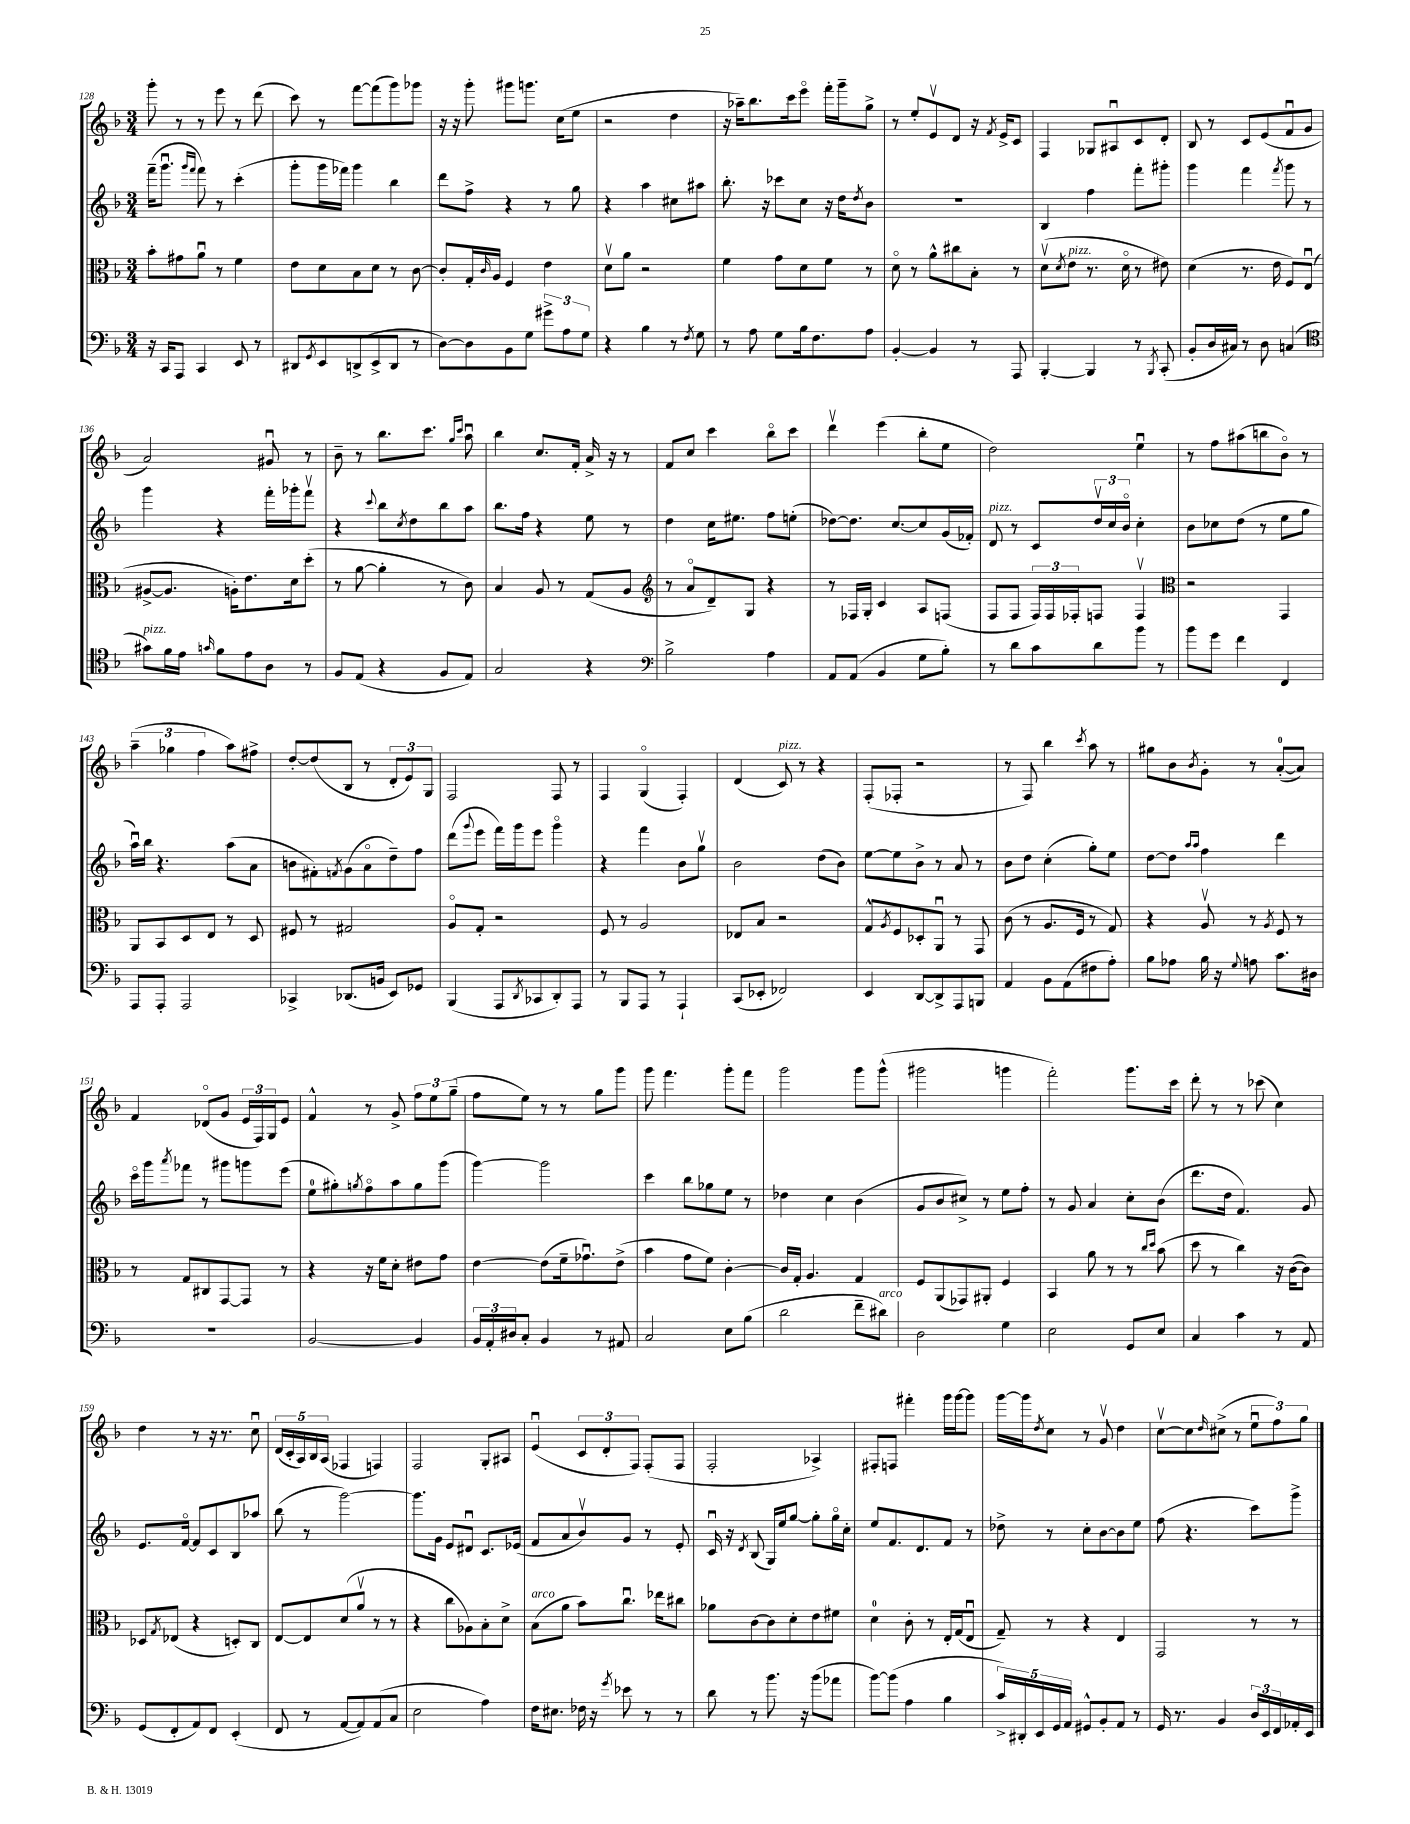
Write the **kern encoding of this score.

**kern	**kern	**kern	**kern
*part4	*part3	*part2	*part1
*staff4	*staff3	*staff2	*staff1
*clefF4	*clefC3	*clefG2	*clefG2
*k[b-]	*k[b-]	*k[b-]	*k[b-]
*M3/4	*M3/4	*M3/4	*M3/4
=128	=128	=128	=128
16r	8b-'\L	(16fff~\KL	8ggg'\
16CC/KL	.	8.gggu\J	.
8AAA/J	8g#X\	.	8r
.	.	16qqggg/LL	.
.	.	16qqfff/JJ	.
4CC/	8au\J	8fff\)	8r
.	8r	8r	8eee\
8EE/	4f\	(4ccc'\	8r
8r	.	.	(8ddd\
=129	=129	=129	=129
8DD#X/L	8e\L	8ggg'\L	8ccc\)
8qGG/	.	.	.
8EE/	8d\	16ggg\L	8r
.	.	16fff-X\JJ)	.
(8DDn^/	8B-\	4ggg\	[8fff\L
8EE^/	8d\J	.	(8fff\]
8DD/J	8r	4bb-\	8ggg\)
8r	[8c\	.	8ggg-X\J
=130	=130	=130	=130
[8D\L)	8c'/L]	8ddd\L	16r
.	.	.	16r
8D\]	16G'/L	8ff^\J	8ggg'\
.	16qqc/	.	.
.	16A/JJ	.	.
8BB-\	4F/	4r	8ggg#X\L
8G\J	.	.	8.gggn\J
12g#X^\L	4e\	8r	.
.	.	.	(16cc\KL
12A\	.	.	.
.	.	8gg\	8ee\J
12G\J	.	.	.
=131	=131	=131	=131
4r	8dv\L	4r	2r
.	8a\J	.	.
4B-\	2r	4aa\	.
8r	.	8cc#X\L	4dd\
8qF/	.	.	.
8G\	.	8aa#X\J	.
=132	=132	=132	=132
8r	4f\	8.bb-'\	16r
.	.	.	16aa-X~\KL)
8A\	.	.	8.bb-\
.	.	16r	.
8G\L	8g\L	8ccc-X\L	.
.	.	.	16ccc\k
16B-\k	8d\	8cc\J	8eee\J
8.F\	.	.	.
.	8f\J	16r	16fff'\LL
.	.	16dd\KL	16ggg~\J
.	.	8qdd/	.
8A\J	8r	8b-\J	8gg^\J
=133	=133	=133	=133
[4BB-'/	8d\	2.r	8r
.	8r	.	8ee'/L
4BB-/]	8a^^\L	.	8ev/
.	8cc#X\	.	8d/J
8r	8B-'\J	.	16r
.	.	.	8qf/
.	.	.	16e^/KL
8AAA/	8r	.	8c/J
=134	=134	=134	=134
[4BBB-'/	(8dv\L	4B-/	4F/
.	8qd/	.	.
!	!LO:TX:a:i:t=pizz.	!	!
.	8e\J	.	.
4BBB-/]	8.r	4ff\	8G-X/L
.	.	.	8A#Xu/
.	16d\	.	.
8r	8r	8fff'\L	8c/
8qBBB-/	.	.	.
(8CC'/	8e#X\)	8ggg#X'\J	8d'/J
=135	=135	=135	=135
8BB-'/L	(4d\	4ggg\	8B-/
16D/L	.	.	8r
16C#X/JJ)	.	.	.
8r	8.r	4fff\	8c/L
8D\	.	.	(8e/
.	16e\	.	.
.	.	8qfff/	.
(4Cn/	8F/L)	8ggg\	8fu/
.	(8Eu/J	8r	8g/J
!!LO:LB:g=z
=136	=136	=136	=136
*clefC4	*	*	*
!LO:TX:a:i:t=pizz.	!	!	!
8g#X\L)	[8A#X^/L	4ggg\	2a/)
16f\L	8.A#/J]	.	.
16e\JJ	.	.	.
16qqgn/	.	.	.
8f\L	.	4r	.
.	16An'\KL)	.	.
8e\	8.e\	.	.
8A\J	.	16fff'\LL	8g#Xu/
.	16d\k	16ggg-X'\J	.
8r	(8dd'\J	8fffv\J	8r
=137	=137	=137	=137
8F/L	8r	4r	8b-~\
(8E/J	[8a\	.	8r
.	.	8qqccc/	.
4r	4a'\]	8bb-\L	8.bb-\L
.	.	8qcc/	.
.	.	8dd\	.
.	.	.	8.ccc\J
8F/L	8r	8bb-\	.
.	.	.	16qqgg/LL
.	.	.	16qqccc/JJ
8E/J)	8c\)	8aa\J	8aau\
=138	=138	=138	=138
2G/	4B-/	8.bb-\L	4bb-\
.	.	16ff\Jk	.
.	8A/	4r	8.cc/L
.	8r	.	.
.	.	.	16f'/Jk
4r	(8G/L	8ee\	16a^/
.	.	.	16r
.	8A/J	8r	8r
=139	=139	=139	=139
*clefF4	*clefG2	*	*
2B-^\	8r	4dd\	8f/L
.	8a/L	.	8cc/J
.	8d~/)	16cc\KL	4ccc\
.	.	8.ee#X\J	.
.	8G/J	.	.
4A\	4r	8ff\L	8bb-\L
.	.	(8een'\J	8ccc\J
=140	=140	=140	=140
8AA/L	8r	[8dd-X\L)	4dddv\
(8AA/J	16F-X/LL	8.dd-\J]	.
.	16G'/JJ	.	.
4BB-/	4c/	.	(4eee\
.	.	[8.cc/L	.
8G\L	8A/L	8cc/]	8bb-'\L
8B-'\J)	(8Fn/J	(16g/L	8ee\J
.	.	16f-X'/JJ)	.
=141	=141	=141	=141
!	!	!LO:TX:a:i:t=pizz.	!
8r	8F/L	8d/	2dd\)
8d\L	8F/J	8r	.
8c\	24F/LL)	8c/L	.
.	24F/	.	.
.	24F-X'/J	.	.
8d\	8Fn/J	24ddv/L	.
.	.	24cc/	.
.	.	24b-/JJ	.
8b-\J	4Fv/	4cc'\	4eeu\
8r	.	.	.
=142	=142	=142	=142
*	*clefC3	*	*
8b-\L	2r	8b-\L	8r
8g\J	.	8cc-X\	8ff\L
4f\	.	(8dd\J	(8aa#X\
.	.	8r	8bbn\
4FF/	4GG/	8ee\L	8b-\J)
.	.	8gg\J	8r
!!LO:LB:g=z
=143	=143	=143	=143
8AAA/L	8AA/L	16aau\LL)	(6aa~\
.	.	16bb-\JJ	.
8AAA'/J	8BB-/	4.r	.
.	.	.	6gg-X\
2AAA/	8D/	.	.
.	.	.	6ff\
.	8E/J	.	.
.	8r	(8aa\L	8aa\L)
.	8D/	8a\J	8ff#X^\J
=144	=144	=144	=144
4CC-X^/	8F#X/	8bn\L	[8dd'/L
.	8r	8f#X'\)	(8dd/]
.	.	8qfn/	.
(8.DD-X/L	2G#X/	(8g\	8B-/J
.	.	8a\	8r
16BBn/Jk	.	.	.
8EE/L)	.	8dd~\)	12d'/L
.	.	.	12e/)
8GG-X/J	.	8ff\J	.
.	.	.	12G/J
=145	=145	=145	=145
(4BBB-/	8A/L	(8ddd\L	2F/
.	.	8qqggg/	.
.	8G'/J	8eee\J	.
8AAA/L	2r	16fff\LL)	.
.	.	16ggg\J	.
8qDD/	.	.	.
8CC-X/	.	8eee\J	.
8DD'/)	.	4ggg\	8F/
8AAA/J	.	.	8r
=146	=146	=146	=146
8r	8F/	4r	4F/
8BBB-/L	8r	.	.
8AAA/J	2A/	4fff\	(4G/
8r	.	.	.
4AAA`/	.	8b-\L	4F'/)
.	.	8ggv\J	.
=147	=147	=147	=147
(8CC/L	8E-X/L	2b-\	(4d/
8EE-X'/J	8B-/J	.	.
!	!	!	!LO:TX:a:i:t=pizz.
2FF-X/)	2r	.	8c/)
.	.	.	8r
.	.	(8dd\L	4r
.	.	8b-\J)	.
=148	=148	=148	=148
4EE/	8G^^/L	[8ee\L	(8F'/L
.	8qA/	.	.
.	8F/	8ee\]	8F-X'/J
[8DD/L	8D-X'/	8b-^\J	2r
8DD^/]	8AAu/J	8r	.
8AAA/	8r	8a/	.
8BBBn/J	8GG/	8r	.
=149	=149	=149	=149
4AA/	(8c\	8b-\L	8r
.	8r	8dd\J	8F/)
8BB-\L	8.A/L	(4cc'\	4bb-\
(8AA\	.	.	.
.	16F/Jk	.	.
.	.	.	8qccc/
8F#X\	8r	8gg'\L)	8aa\
8A'\J)	8G/)	8ee\J	8r
=150	=150	=150	=150
8B-\L	4r	[8dd\L	8gg#X\L
8A-X\J	.	8dd\J]	8b-\
.	.	16qqaa/LL	.
.	.	16qqaa/JJ	8qb-/
16B-\	8Av/	4ff\	8g'\J
16r	.	.	.
8qqG/	.	.	.
8An\	8r	.	8r
.	8qA/	.	.
8.c\L	8F/	4ddd\	([8a'/L
.	8r	.	8a/J])
16D#X\Jk	.	.	.
!!LO:LB:g=z
=151	=151	=151	=151
2.r	8r	16ccc\LL	4f/
.	.	16ggg\J	.
.	.	8qaaa/	.
.	8G/L	8fff-X\J	.
.	8C#X/	8r	(8d-X/L
.	[8GG/	8ggg#X\L	8g/J
.	8GG/J]	8gggn\	24e/LL
.	.	.	24F/)
.	.	.	24G/J
.	8r	(8eee\J	8e/J
=152	=152	=152	=152
[2BB-/	4r	8ee\L	4f^^/
.	.	8gg#X'\)	.
.	.	8qggn/	.
.	16r	8ff\	8r
.	16f\KL	.	.
.	8d'\J	8aa\	8g^/
4BB-/]	8e#X\L	8gg\	12ff\L
.	.	.	12ee\
.	8g\J	(8ggg\J	.
.	.	.	(12gg~\J
=153	=153	=153	=153
24BB-/LL	[4e\	[4ggg\)	8ff\L
24AA'/	.	.	.
24D#X/J	.	.	.
8C'/J	.	.	8ee\J)
4BB-/	(8e\L]	2ggg\]	8r
.	16f~\k	.	8r
.	8.g-Xu\)	.	.
8r	.	.	8gg\L
8AA#X/	(8e^\J	.	8ggg\J
=154	=154	=154	=154
2C/	4b-\	4ccc\	8ggg\
.	.	.	4.fff\
.	8g\L	8bb-\L	.
.	8f\J)	8gg-X\	.
8E\L	[4c'\	8ee\J	8ggg'\L
(8B-\J	.	8r	8fff\J
=155	=155	=155	=155
2d\	16c/LL]	4dd-X\	2ggg\
.	16G'/JJ	.	.
.	4.A/	.	.
.	.	4cc\	.
8f~\L	4G/	(4b-\	8ggg\L
!LO:TX:a:i:t=arco	!	!	!
8d#X\J)	.	.	(8ggg^^\J
=156	=156	=156	=156
2D\	8F/L	8g/L	2ggg#X\
.	(8AA/	8b-/	.
.	8GG-X/)	8cc#X^/J)	.
.	8AA#X'/J	8r	.
4G\	4F/	8ee\L	4gggn\
.	.	8ff'\J	.
=157	=157	=157	=157
2E\	4BB-/	8r	2fff'\)
.	.	8g/	.
.	8a\	4a/	.
.	8r	.	.
8GG/L	8r	8cc'\L	8.ggg\L
.	16qqcc/LL	.	.
.	16qqdd/JJ	.	.
8E/J	(8b-\	(8b-\J	.
.	.	.	16ccc\Jk
=158	=158	=158	=158
4C/	8dd\	8.ddd\L	8ddd'\
.	8r	.	8r
.	.	16dd\Jk	.
4c\	4cc\)	4.f/)	8r
.	.	.	(8ccc-X\
8r	16r	.	4cc\)
.	([16c\KL	.	.
8AA/	8c\J])	8g/	.
!!LO:LB:g=z
=159	=159	=159	=159
(8GG/L	8D-X/L	8.e/L	4dd\
.	8qG/	.	.
8FF'/	(8E-X/J	.	.
.	.	[16f/Jk	.
8AA/)	4r	8f/L]	8r
8FF/J	.	8c/	16r
.	.	.	8.r
(4EE'/	8Dn'/L)	8B-/	.
.	8C/J	8aa-X/J	8ccu\
=160	=160	=160	=160
8FF/	[8E/L	(8bb-\	(20d/LL
.	.	.	20c'/
.	.	.	20A/)
8r	8E/]	8r	.
.	.	.	20B-/
.	.	.	(20A/JJ
[8AA/L	(8d/	[2ggg\)	4F-X/
8AA/])	8av/J	.	.
(8AA/	8r	.	4Fn/)
8C/J	8r	.	.
=161	=161	=161	=161
2E\	4r	8.ggg\L]	2F/
.	.	16g\Jk	.
.	8cc\L	8e/L	.
.	8A-X\)	8d#Xu/J	.
4A\)	8B-'\	8.c/L	8G'/L
.	8d^\J	.	8A#X/J
.	.	(16e-X/Jk	.
=162	=162	=162	=162
!	!LO:TX:a:i:t=arco	!	!
16F\KL	(8B-\L	8f/L	(4eu/
8.E#X\J	.	.	.
.	8a\J	8a/	.
16F-X\	8b-\L)	8b-v/)	12c/L
16r	.	.	.
.	.	.	12d'/
8qg/	.	.	.
8e-X\	8.ccu\J	8g/J	.
.	.	.	12F/J)
8r	.	8r	(8F'/L
.	16ee-X\KL	.	.
8r	8cc#X\J	8e'/	8F/J
=163	=163	=163	=163
8d\	8a-X\L	16cu/	2F'/
.	.	16r	.
.	.	8qd/	.
8r	[8c\	(8B-/	.
8.b-\	8c\]	16G/LL)	.
.	.	16ee/J	.
.	8d'\	[8gg/J	.
16r	.	.	.
(8b-\L	8e\	8gg'\L]	4A-X^/)
8a-X\J	8f#X\J	16gg\L	.
.	.	16cc'\JJ	.
=164	=164	=164	=164
[8b-\L)	4d\	8ee/L	8F#X'/L
(8b-\J]	.	8.f/	8Fn/J
4A\	8c'\	.	4fff#X'\
.	.	8.d/	.
.	8r	.	.
4B-\	16E'/LL	8f/J	16ggg\LL
.	(16G/J	.	[16ggg\J
.	8Eu/J	8r	8ggg\J]
=165	=165	=165	=165
20c^/LL)	8G~/)	8dd-X^\	[16ggg\LL
20DD#X'/	.	.	.
.	.	.	16ggg\J]
20EE/	.	.	.
.	.	.	8qdd/
.	8r	8r	8cc\J
20GG/	.	.	.
20AA/JJ	.	.	.
8GG#X^^/L	4r	8cc'\L	8r
8BB-'/	.	[8b-\	8gv/
8AA/J	4E/	8b-\]	4dd\
8r	.	8ee\J	.
=166	=166	=166	=166
16GG/	2GG/	(8ff\	[8ccv\L
8.r	.	.	.
.	.	4.r	8cc\]
.	.	.	16qqdd/
4BB-/	.	.	(8cc#X^\J
.	.	.	8r
24D/LL	8r	8ccc\L)	12eeu\L
24EE/	.	.	.
24FF/	.	.	12ff\)
16AA-X'/	8r	8ggg^\J	.
.	.	.	12gg\J
16EE/JJ	.	.	.
==	==	==	==
*-	*-	*-	*-
